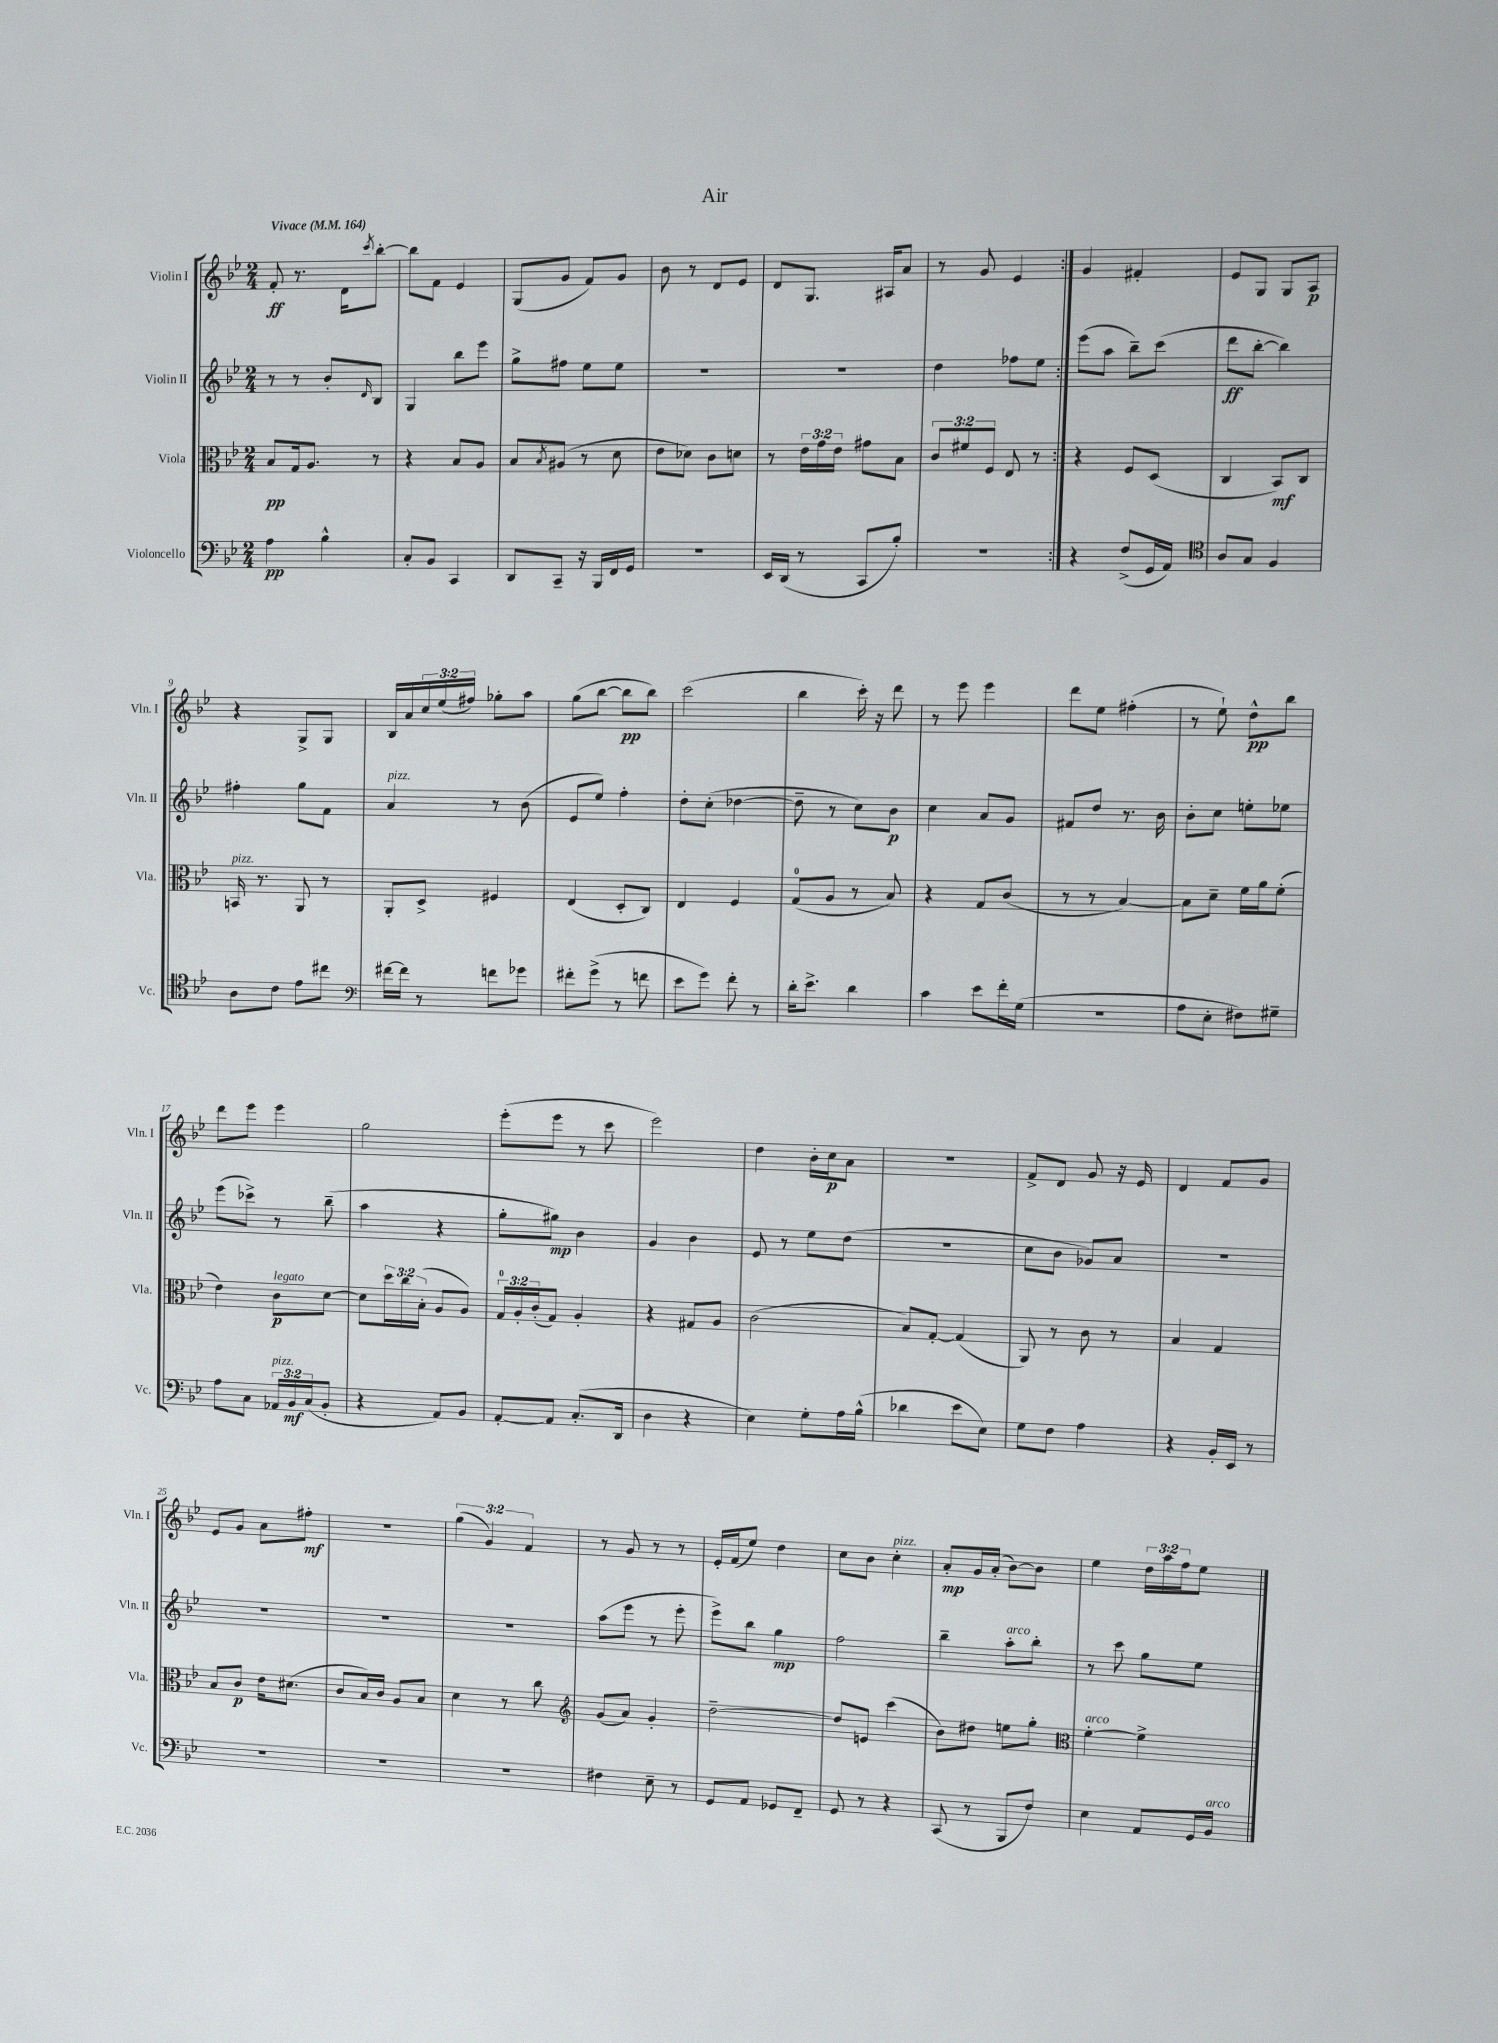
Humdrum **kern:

**kern	**kern	**kern	**kern
*staff4	*staff3	*staff2	*staff1
*clefF4	*clefC3	*clefG2	*clefG2
*k[b-e-]	*k[b-e-]	*k[b-e-]	*k[b-e-]
*M2/4	*M2/4	*M2/4	*M2/4
*MM164	*MM164	*MM164	*MM164
4A\	8B-/L	8r	8f'/
.	16G/k	8r	8.r
.	8.A/J	.	.
4B-^^\	.	8b-'/L	.
.	.	.	16d\LK
.	.	16qqd/	8qccc/
.	8r	8B-/J	[8bb-'\J
=	=	=	=
8C'/L	4r	4G/	8bb-\]L
8BB-/J	.	.	8f\J
4CC/	8B-/L	8bb-\L	4e-/
.	8A/J	8eee-\J	.
=	=	=	=
8DD/L	8B-/L	8gg^\L	(8G/L
.	8qB-/	.	.
8CC~/J	(8A#/J	8ff#\J	8g/J
16r	8r	8ee-\L	8f/L)
16BBB-/LL	.	.	.
16FF/	8d\	8ee-\J	8g/J
16GG/JJ	.	.	.
=	=	=	=
2r	8e-\L	2r	8b-\
.	8d-\J)	.	8r
.	8c\L	.	8d/L
.	8d\J	.	8e-/J
=	=	=	=
16EE-/LL	8r	2r	8d/L
(16DD/JJ	.	.	.
8r	24e-\LL	.	8.G/J
.	24g\	.	.
.	24e-\JJ	.	.
8CC/L	8g#\L	.	.
.	.	.	16A#/LK
8B-'/J)	8B-\J	.	8a/J
=	=	=	=
2r	12c/L	4dd\	8r
.	12f#/	.	.
.	.	.	8g/
.	12F/J	.	.
.	8E-/	8ff-\L	4e-/
.	8r	8ee-\J	.
=:|!	=:|!	=:|!	=:|!
4r	4r	(8eee-\L	4g/
.	.	8aa\J	.
(8F^/L	8F/L	8bb-~\L)	4f#'/
16GG/L	(8D/J	(8ccc\J	.
16AA/JJ)	.	.	.
=	=	=	=
*clefC4	*	*	*
8A/L	4C/	8ddd\L	8e-/L
8G/J	.	[8bb-'\J	8G/J
4F/	8BB-/L)	4bb-\])	8G/L
.	8C/J	.	8A/J
=	=	=	=
8A\L	16BB/	4ff#'\	4r
.	8.r	.	.
8c\J	.	.	.
8e-\L	8AA/	8gg\L	8G^/L
8cc#\J	8r	8f\J	8G/J
=	=	=	=
*clefF4	*	*	*
[16f#\LL	8AA'/L	4a/	16B-/LL
16f#\]JJ	.	.	16a/
8r	8D^/J	.	24cc/
.	.	.	(24ee-/
.	.	.	24ff#/JJ)
8f\L	4F#/	8r	8gg-'\L
8g-\J	.	(8b-\	8aa\J
=	=	=	=
8f#'\L	(4E-/	8e-/L	(8gg\L
(8g^\J	.	8ee-/J)	[8bb-\J
8r	8D'/L	4ff'\	8bb-\]L
8f\	8C/J)	.	8bb-\J)
=	=	=	=
8e-\L	4E-/	8dd'\L	(2ccc\
8g\J)	.	(8cc'\J	.
8f'\	4F/	[4dd-\	.
8r	.	.	.
=	=	=	=
16d'\LK	(8G/L	8dd-~\]	4bb-\
8.e-^\J	.	.	.
.	8A/J	8r	.
4d\	8r	8cc\L)	16ccc'\)
.	.	.	16r
.	8B-/)	8b-\J	8ddd\
=	=	=	=
4c\	4r	4cc\	8r
.	.	.	8eee-\
8e-\L	8G/L	8a/L	4eee-\
16f'\L	(8c/J	8g/J	.
(16G\JJ	.	.	.
=	=	=	=
2r	8r	8f#/L	8ddd\L
.	8r	8dd/J	8ee-\J
.	[4B-/)	8.r	(4ff#'\
.	.	16b-\	.
=	=	=	=
8A\L	8B-\]L	8b-'\L	8r
8E-'\J	8d~\J	8cc\J	8ee-`\)
8F#\L)	16f\LL	8ee'\L	8dd^^\L
.	16a\J	.	.
8G#~\J	(8f'\J	8ee-\J	8bb-\J
=	=	=	=
8A\L	4e-\)	(8eee-\L	8ddd\L
8C\J	.	8ccc-^\J)	8eee-\J
24AA-/LL	8c\L	8r	4eee-\
24BB-/	.	.	.
(24C/J	.	.	.
8BB-'/J	[8d\J	(8bb-~\	.
=	=	=	=
4r	8d\]L	4aa\	2gg\
.	24dd\L	.	.
.	24cc\	.	.
.	(24B-'\JJ	.	.
8AA/L)	8A/L	4r	.
8BB-/J	8A/J)	.	.
=	=	=	=
[8AA'/L	24G/LL	8gg'\L	(8eee-'\L
.	24A'/	.	.
.	(24c'/J	.	.
8AA/]J	8G/J)	8gg#\J)	8eee-\J
(8.C'/L	4A'/	4b-\	8r
.	.	.	8ccc\
16DD/Jk	.	.	.
=	=	=	=
4D\	4r	4g/	2eee-\)
4r	8G#/L	4b-\	.
.	8A/J	.	.
=	=	=	=
4E-\)	(2c\	8e-/	4dd\
.	.	8r	.
8G'\L	.	8ee-\L	16b-'\LL
.	.	.	16cc\J
16A\L	.	(8dd\J	8a\J
(16B-^^\JJ	.	.	.
=	=	=	=
4d-\	8B-/L)	2r	2r
.	[8G'/J	.	.
8e-\L	(4G/]	.	.
8E-\J)	.	.	.
=	=	=	=
8G\L	8AA/)	8cc\L	8f^/L
8F\J	8r	8b-\J	8d/J
4A\	8c\	8g-/L)	8g/
.	8r	8a/J	16r
.	.	.	16e-/
=	=	=	=
4r	4B-/	2r	4d/
16BB-'/LL	4G/	.	8f/L
16EE-/JJ	.	.	.
8r	.	.	8g/J
=	=	=	=
2r	8B-/L	2r	8e-/L
.	8c/J	.	8g/J
.	16e-\LK	.	8a\L
.	(8.d#\J	.	.
.	.	.	8ff#'\J
=	=	=	=
2r	8c/L	2r	2r
.	16B-/L)	.	.
.	16c/JJ	.	.
.	8A/L	.	.
.	8B-/J	.	.
=	=	=	=
2r	4d\	2r	(6gg\
.	.	.	6g/)
.	8r	.	.
.	.	.	6f/
.	8cc\	.	.
=	=	=	=
*	*clefG2	*	*
4F#\	(8g/L	(8aa\L	8r
.	8a/J)	8eee-\J	8g/
8E-~\	4g'/	8r	8r
8r	.	8eee-'\	8r
=	=	=	=
8GG/L	[2dd~\	8eee-^\L)	16e-'/LL
.	.	.	(16f/J
8AA/J	.	8bb-\J	8ee-/J)
8GG-/L	.	4gg\	4dd\
8FF~/J	.	.	.
=	=	=	=
8GG/	8dd/]L	2ff\	8cc\L
8r	8e/J	.	8b-\J
4r	(4ccc\	.	4cc'\
=	=	=	=
(8CC/	8b-\L)	4bb-~\	8a'/L
8r	8dd#\J	.	16g/L
.	.	.	(16a'/JJ
8BBB-/L	8ee\L	8aa'\L	[8b-\L)
8F/J)	8gg'\J	8bb-'\J	8b-\]J
=	=	=	=
*	*clefC3	*	*
4E-\	[4f'\	8r	4ee-\
.	.	8ccc\	.
8AA/L	4f^\]	8gg\L	24dd\LL
.	.	.	24aa\
.	.	.	24ff\J
16GG/L	.	8ee-\J	8ee-\J
16BB-/JJ	.	.	.
==	==	==	==
*-	*-	*-	*-
